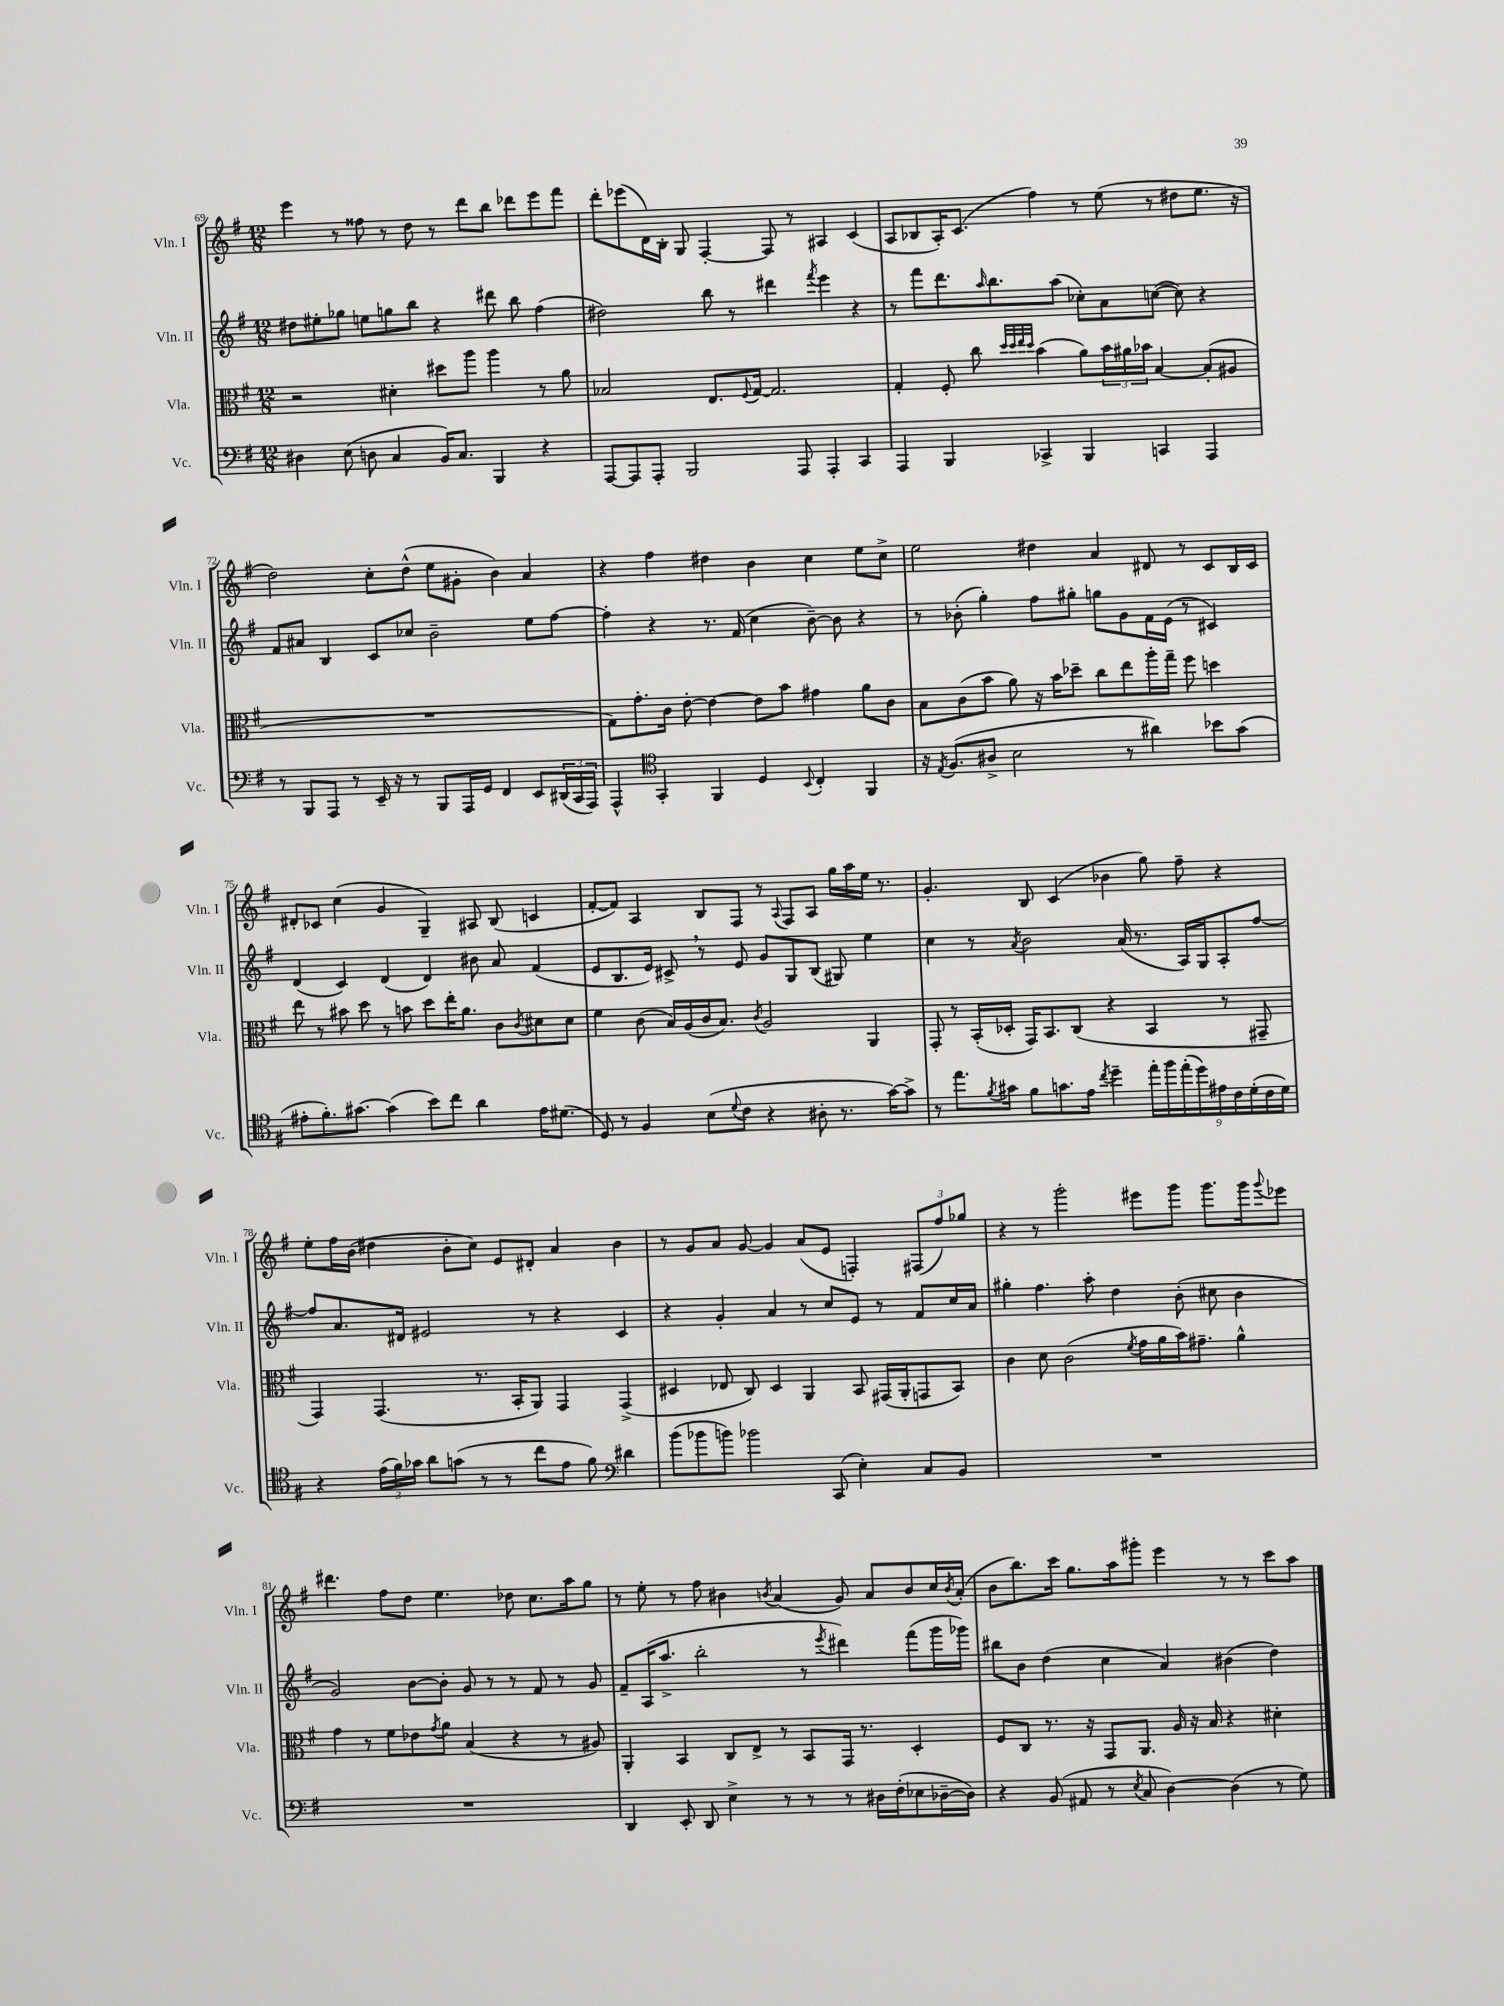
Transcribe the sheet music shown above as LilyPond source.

<<
\new StaffGroup <<
\new Staff = "s0" \with { instrumentName = "Vln. I" shortInstrumentName = "Vln. I" } {
    \clef treble \key g \major \numericTimeSignature \time 12/8
    e'''4 r8 fisis''8 r8 d''8 r8 d'''8 b''8 des'''8 e'''8 fis'''8 |
    d'''8-. ees'''8( d'16) b16-. g8 fis4~-. fis8 r8 ais4 c'4( |
    a8 bes8 a16-.) c'8.( fis''4) r8 e''8( r8 dis''8 e''8. r16 |
    d''2) c''8-. d''8-^( e''8 gis'8-. b'4) a'4 |
    r4 fis''4 dis''4 b'4 c''4 e''8 c''8-> |
    e''2 dis''4 a'4 dis'8 r8 c'8 b16 c'16 |
    dis'8-. ces'8 c''4( g'4 g4--) ais8 b8( c'4 |
    fis'8~-. fis'8) a4 b8 fis8 r8 \appoggiatura { a8 } fis8 a8 g''16 a''16 e''16 r8. |
    g'4.-. b8 c'4( bes'4 g''8) fis''8-- r4 |
    e''8-. fis''16 b'16( dis''4 b'8-. c''8) e'8 dis'8-. a'4 b'4 |
    r8 g'8 a'8 g'8~ g'4 a'8( e'8 f4-.) \tuplet 3/2 { fis8( fis''8) ges''8 } |
    r4 r8 g'''2-. eis'''8 g'''8 g'''8. g'''16 \appoggiatura { g'''8 } ees'''8 |
    dis'''4. fis''8 d''8 e''4. des''8 c''8. a''16 g''8 |
    r8 e''8-. r8 fis''8 bis'4 \acciaccatura { b'8 } a'4( g'8) a'8 b'8 c''16 \acciaccatura { b'8 } a'16-.( |
    b'8 b''8.) c'''16 g''8. a''16 gis'''8-. e'''4 r8 r8 c'''8 a''8 \bar "|." |
}
\new Staff = "s1" \with { instrumentName = "Vln. II" shortInstrumentName = "Vln. II" } {
    \clef treble \key g \major \numericTimeSignature \time 12/8
    dis''8 eis''8-. ges''8 e''8 g''8 b''8 r4 dis'''8 b''8 fis''4( |
    dis''2) b''8 r8 dis'''4 \acciaccatura { fis'''8 } e'''4 r4 |
    r8 fis'''8 d'''8. \grace { a''16 } b''8. a''8( ces''8-.) a'8 c''8~( c''8) r4 |
    fis'8 ais'8 b4 c'8 ces''8 b'2-- e''8 fis''8~ |
    fis''4-. r4 r8. fis'16( c''4 b'8~--) b'8 r4 |
    r8 bes'8-.( g''4-.) fis''8 gis''8-. g''8 g'8 fis'16 e'16( r8 cis'4) |
    d'4( c'4) d'4( d'4) bis'8 a'8 fis'4( |
    e'8 b8. e'16) cis'8-> \breathe r8 e'8 g'8 g8 b8( gis8) e''4 |
    c''4 r8 \acciaccatura { a'8 } b'2 a'16( r8. a16) g16 a8-. fis''8~ |
    fis''8 a'8. dis'16 eis'2 r8 r4 c'4 |
    r4 g'4-. a'4 r8 c''8 e'8 r8 fis'8 c''16 a'16 |
    gis''4-. fis''4. a''8-. d''4 b'8-.( cis''8 b'4 |
    g'2) b'8~ b'8-. g'8 r8 r8 fis'8 r8 g'8 |
    fis'8-- a16( a''8.-> b''2-. r8 \acciaccatura { e'''8 } dis'''4) fis'''8( g'''16 ges'''16) |
    bis''8 b'8 d''4( c''4 a'4) bis'4( d''4) \bar "|." |
}
\new Staff = "s2" \with { instrumentName = "Vla." shortInstrumentName = "Vla." } {
    \clef alto \key g \major \numericTimeSignature \time 12/8
    r2 dis'4-. dis''8 a''8 a''4 r8 a'8 |
    bes2 e8. \appoggiatura { fis8 } g16~ g2. |
    g4-. fis8-. c''8 \grace { d''32 d''32 e''32 d''32 } b'4( a'8) \tuplet 3/2 { b'16 ais'16 bes'16 } b4~ b8-.( ais8 |
    R1. |
    g8) g'8.-. c'16 e'8~-. e'4~ e'8 b'8 gis'4 a'8 c'8 |
    b8 c'8( b'8 a'8) r16 b'16 des''8-- c''8 e''8 a''16-. g''16-- fis''8 d''4 |
    e''8 r8 bis'8 d''8 r8 b'8 d''8 e''16-. a'8. c'8 \acciaccatura { c'8 } dis'8 dis'8 |
    fis'4 c'8( b16) a16( c'16 b8.) \acciaccatura { c'8 } a2 a,4 |
    g,8-. r8 b,16-.( des16-. g,16) b,8. c8( r4 b,4 r8 gis,8-- |
    g,4) g,4.( r8. b,16-. a,8) g,4 g,4->( |
    dis4 ees8 c8) dis4 a,4 b,8 gis,16( a,16-. g,8 b,8) |
    c'4 d'8 c'2( \acciaccatura { fis'8 } g'16 a'16 b'16) gis'8.-- a'4-^ |
    g'4 r8 fis'8 ees'8 \acciaccatura { g'8 } a'8 b4( r4 r8 ais8) |
    a,4-. b,4 c8 e8-> r8 b,8 g,16 r8. d4-. |
    fis8 c8 r8. r16 g,8 a,8. a16 r16 b16 r4 dis'4-. \bar "|." |
}
\new Staff = "s3" \with { instrumentName = "Vc." shortInstrumentName = "Vc." } {
    \clef bass \key g \major \numericTimeSignature \time 12/8
    dis4 e8( d8 c4 b,16) c8. b,,4 r4 |
    a,,8~ a,,8 a,,8-. b,,2 a,,8 a,,4-. c,4 |
    a,,4 b,,4 ces,4-> b,,4 c,4 a,,4 |
    r8 b,,8 a,,8 r8 e,16-- r16 r8 b,,8 a,,16 g,16 fis,4 e,8 \tuplet 3/2 { dis,16( c,16 a,,16) } |
    a,,4-^ \clef tenor g,4-. fis,4 d4 \appoggiatura { b,8 } c4-. fis,4 |
    r16 \acciaccatura { e8 } fis8.( ais8-> b2 r8 ais'4) bes'8 g'8( |
    eis'8-. fis'8.-.) gis'8.~ gis'4( b'8) c''8 a'4 eis'16 dis'8.( |
    d8) r8 fis4 b8( \appoggiatura { d'8 } c'8 r4 ais8-. r8. g'16~) g'8-> |
    r8 e''8. \acciaccatura { fis'8 } gis'16 fis'8 g'8. e'16 \acciaccatura { c''8 } d''4-- \tuplet 9/8 { e''16-. fis''16 e''16-.( d''16) eis'16 c'16 d'16-.( c'16 d'16) } |
    r4 \tuplet 3/2 { e'16( fis'16) ges'16 } a'8 g'8( r8 r8 c''8 e'8 fis'8) \clef bass dis'4 |
    b'8( bes'8 b'8) bes'2 c,8( e4-.) c8 b,8 |
    R1. |
    R1. |
    d,4 e,8-. d,8 e4-> r8 r8 r8 dis16 fis16-.( ees8 des16~-- des16) |
    r4 b,8( ais,8 r8 \acciaccatura { e8 } c8 d4~) d4( r8 g8) \bar "|." |
}
>>
>>
\layout { \context { \Score currentBarNumber = #69 } }
